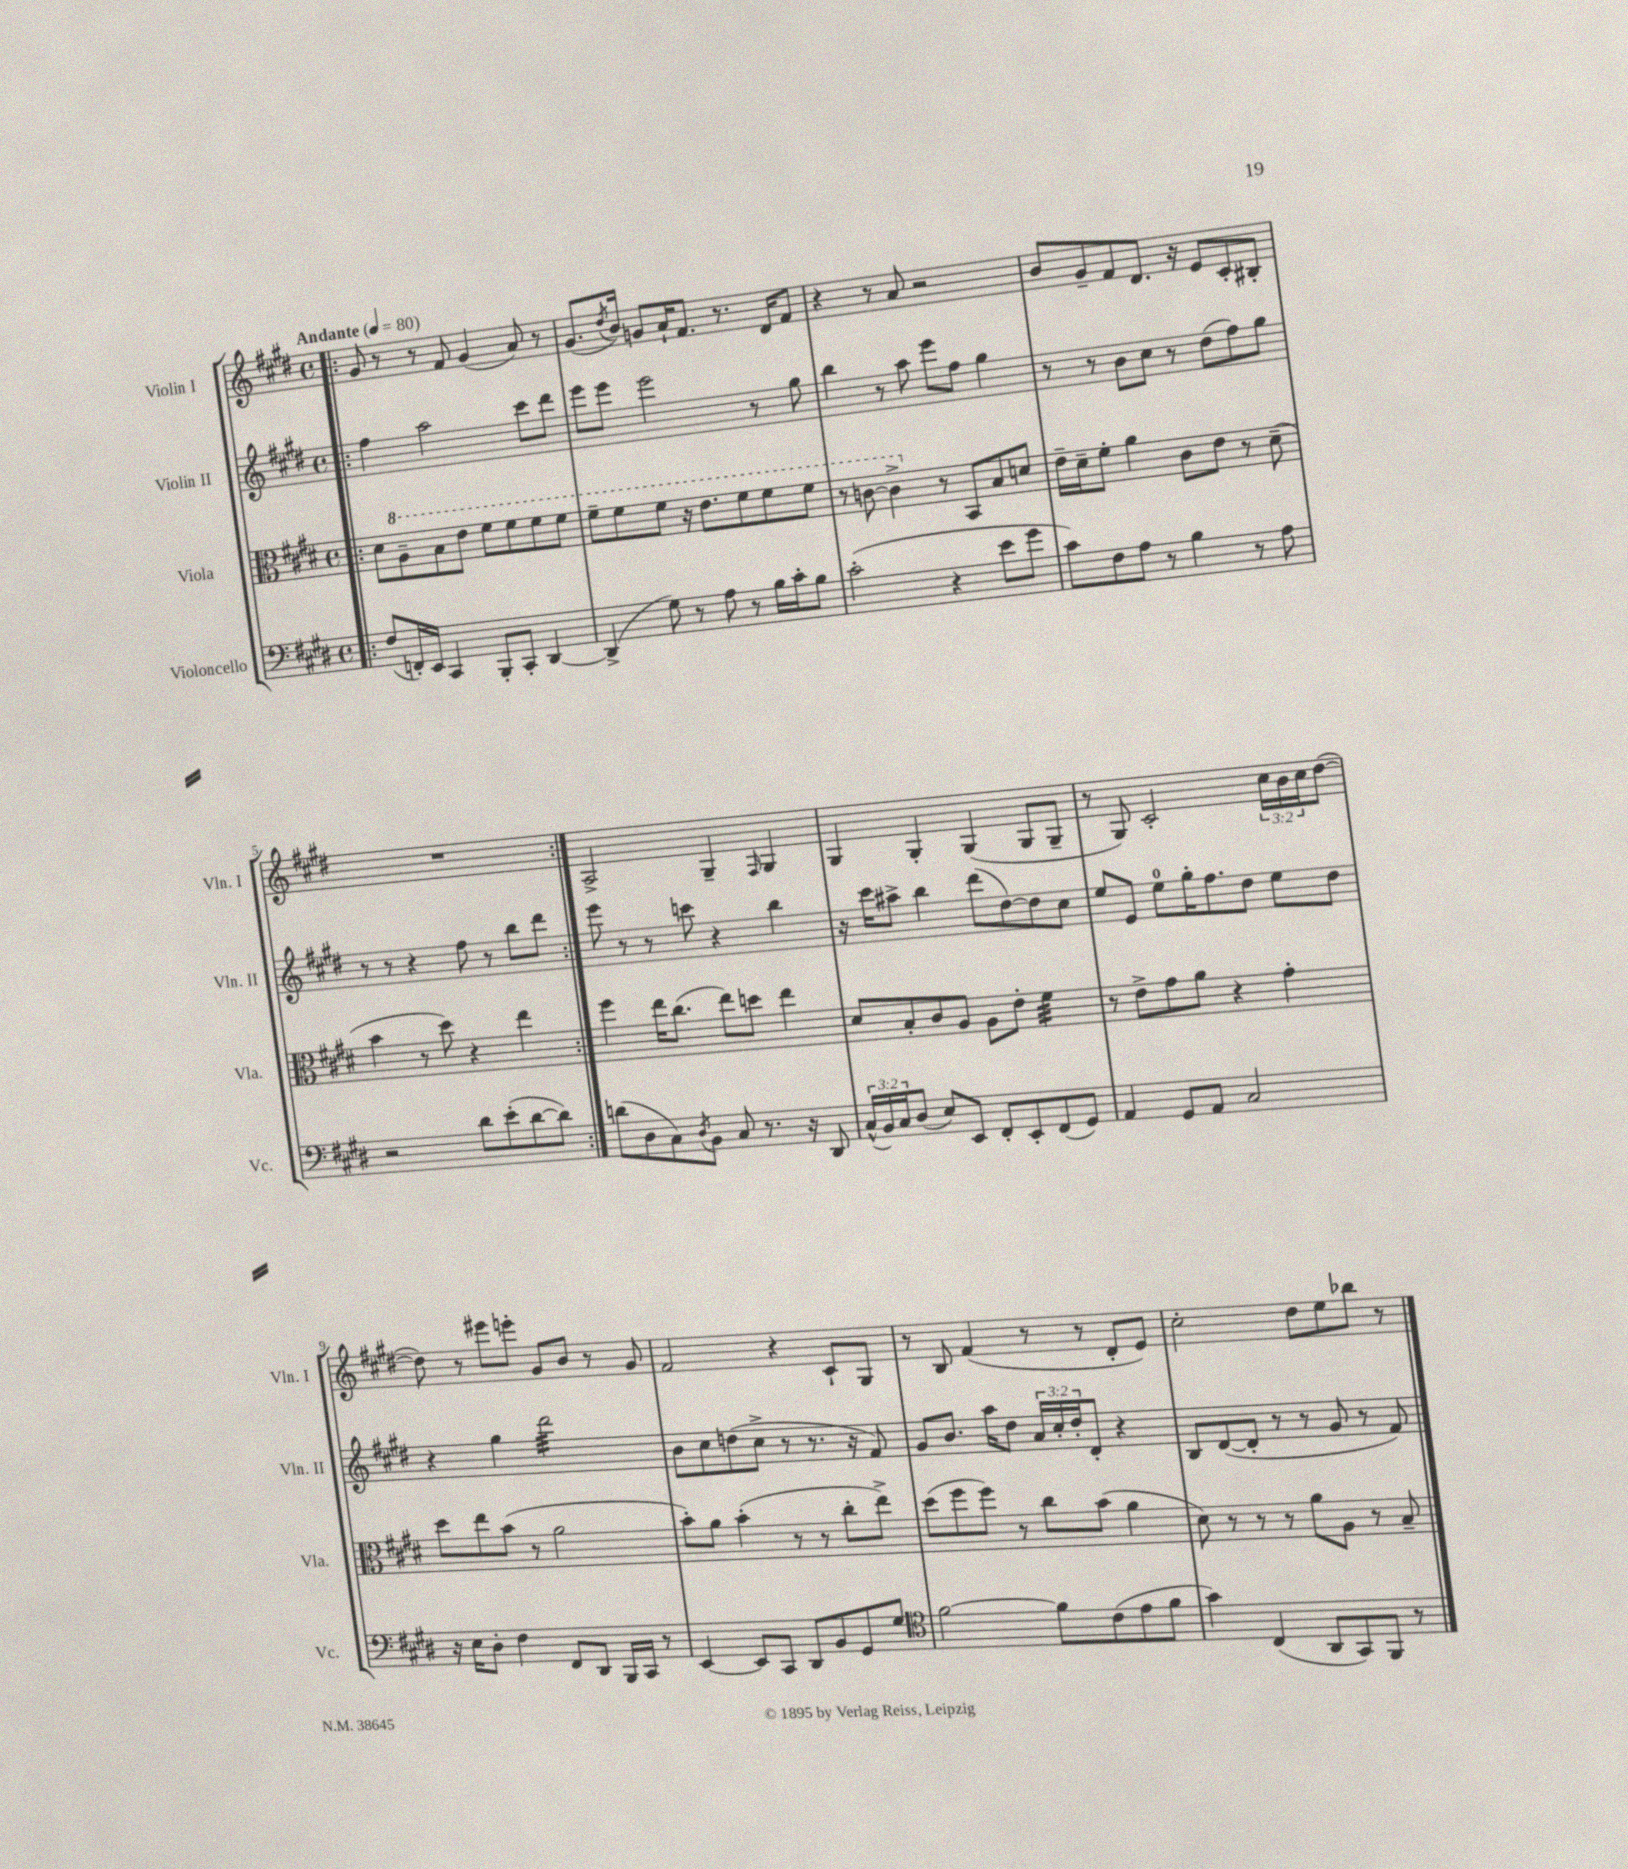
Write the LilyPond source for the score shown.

<<
\new StaffGroup <<
\new Staff = "s0" \with { instrumentName = "Violin I" shortInstrumentName = "Vln. I" } {
    \clef treble \key e \major \defaultTimeSignature \time 4/4 \override Staff.TupletNumber.text = #tuplet-number::calc-fraction-text \tempo "Andante" 4 = 80
    \repeat volta 2 { \bar ".|:" gis'8 r8 r8 fis'8 gis'4( a'8) r8 |
    gis'8.( \acciaccatura { dis''8 } b'16) g'8 a'16-! fis'8. r8. dis'16 fis'8 |
    r4 r8 a'8 r2 |
    b'8 gis'8-- fis'8 dis'8. r16 e'8 cis'8-. bis8-. |
    R1 | }
    a2-> gis4-- \grace { fis16 } gis4 |
    gis4 gis4-. gis4( gis8 gis8-- |
    r8 gis8) cis'2-. \tuplet 3/2 { cis''16 b'16 cis''16 } dis''8~( |
    dis''8) r8 eis'''8 e'''8-. gis'8 b'8 r8 gis'8 |
    fis'2 r4 cis'8-! gis8 |
    r8 b8 fis'4( r8 r8 dis'8-. e'8) |
    cis''2-. dis''8 e''8 bes''8 r8 \bar "|." |
}
\new Staff = "s1" \with { instrumentName = "Violin II" shortInstrumentName = "Vln. II" } {
    \clef treble \key e \major \defaultTimeSignature \time 4/4 \override Staff.TupletNumber.text = #tuplet-number::calc-fraction-text
    \repeat volta 2 { \bar ".|:" fis''4 a''2 cis'''8 dis'''8 |
    e'''8 e'''8 e'''2 r8 gis''8 |
    b''4 r8 a''8 e'''8 fis''8 gis''4 |
    r8 r8 b'8 cis''8 r8 dis''8( fis''8) gis''8 |
    r8 r8 r4 fis''8 r8 b''8 dis'''8 | }
    e'''8 r8 r8 c'''8 r4 b''4 |
    r16 cis'''16 ais''8-> b''4 dis'''8( dis''8~) dis''8 cis''8 |
    e''8 e'8 e''8-0 gis''16-. fis''8. dis''8 e''8 dis''8 |
    r4 gis''4 dis'''2:32 |
    b'8 cis''8 d''8( cis''8-> r8 r8. r16 fis'8) |
    gis'8 b'8. a''16 dis''8 \tuplet 3/2 { a'16 cis''16-. dis''16-. } dis'8-. r4 |
    b8 dis'8~( dis'8-. r8 r8 gis'8 r8 fis'8) \bar "|." |
}
\new Staff = "s2" \with { instrumentName = "Viola" shortInstrumentName = "Vla." } {
    \clef alto \key e \major \defaultTimeSignature \time 4/4
    \repeat volta 2 { \bar ".|:" dis'8 \ottava #1 a'8-- b'8 e''8 fis''8 fis''8 fis''8 fis''8 |
    fis''8-- fis''8 fis''8 r16 e''8. fis''8 fis''8 fis''8 |
    r8 c''8~ c''4-> \ottava #0 r8 b,8 b8 d'8 |
    e'16-- dis'16-- fis'8-. a'4 cis'8 e'8 r8 dis'8--( |
    b'4 r8 dis''8) r4 e''4 | }
    fis''4 e''16 cis''8.( e''8) d''8 e''4 |
    dis'8 b8-. cis'8 a8 a8 e'8-. fis'4:32 |
    r8 e'8-> gis'8 a'8 r4 gis'4-. |
    dis''8 e''8 b'8( r8 a'2 |
    b'8-.) a'8 b'4-.( r8 r8 cis''8-. e''8->) |
    dis''8( fis''8 fis''8) r8 cis''8 b'8( a'4 |
    dis'8) r8 r8 r8 a'8 a8 r8 b8-- \bar "|." |
}
\new Staff = "s3" \with { instrumentName = "Violoncello" shortInstrumentName = "Vc." } {
    \clef bass \key e \major \defaultTimeSignature \time 4/4 \override Staff.TupletNumber.text = #tuplet-number::calc-fraction-text
    \repeat volta 2 { \bar ".|:" fis8( f,16-.) e,16 cis,4 b,,8-. cis,8-. dis,4~ |
    dis,4->( gis8) r8 a8 r8 b16 cis'16-. b8 |
    cis'2-.( r4 e'8 gis'8 |
    cis'8) fis8 a8 r8 b4 r8 a8 |
    r2 dis'8 e'8-.( dis'8~ dis'8) | }
    d'8( dis8 cis8) \acciaccatura { dis8 } b,8 cis8 r8. r16 dis,8 |
    \tuplet 3/2 { cis16-^( b,16) cis16 } dis8( e8) e,8 fis,8-. e,8-. fis,8( gis,8) |
    a,4 gis,8 a,8 cis2 |
    r16 e16 dis8-. fis4 fis,8 dis,8 b,,16 cis,16 r8 |
    e,4~ e,8 cis,8 dis,8 b,8 gis,8 gis8 |
    \clef tenor fis'2~ fis'8 cis'8( e'8 fis'8 |
    gis'4) cis4( a,8 gis,8) fis,8 r8 \bar "|." |
}
>>
>>
